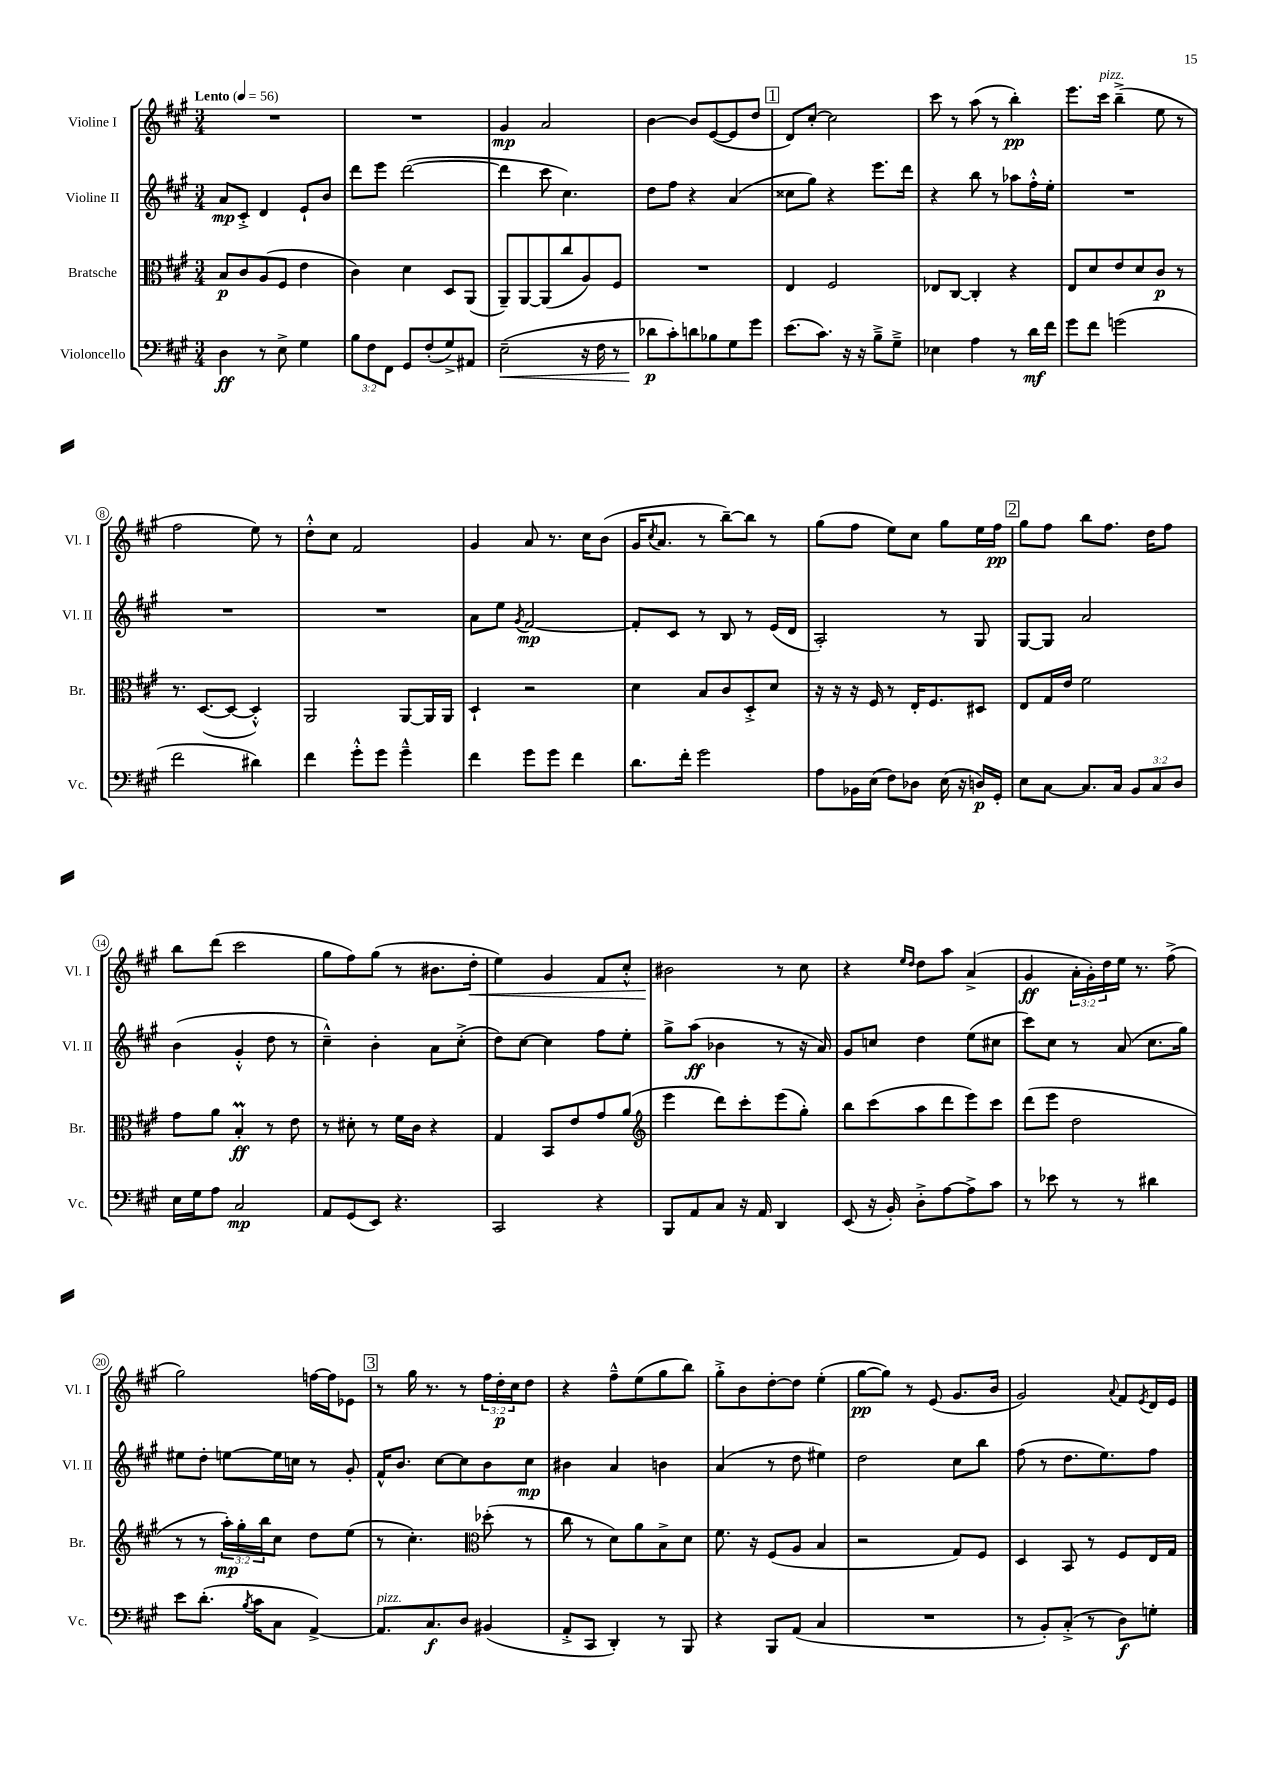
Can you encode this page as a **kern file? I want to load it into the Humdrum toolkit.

**kern	**kern	**kern	**kern
*staff4	*staff3	*staff2	*staff1
*clefF4	*clefC3	*clefG2	*clefG2
*k[f#c#g#]	*k[f#c#g#]	*k[f#c#g#]	*k[f#c#g#]
*M3/4	*M3/4	*M3/4	*M3/4
*MM56	*MM56	*MM56	*MM56
4D	8B	8a	2.r
.	8c#	8c#'^	.
8r	(8A	4d	.
8E^	8F#	.	.
4G#	4e	8e`	.
.	.	8b	.
=	=	=	=
12B	4c#)	8ddd	2.r
12F#	.	.	.
.	.	8eee	.
12FF#	.	.	.
8GG#	4d	([2ddd	.
(8F#'	.	.	.
8G#^)	8D	.	.
8AA#	(8AA	.	.
=	=	=	=
(2E~	8AA~)	4ddd]	4g#
.	[8AA	.	.
.	(8AA]	8ccc#	2a
.	8cc#	4.cc#)	.
16r	8A)	.	.
16F#	.	.	.
8r	8F#	.	.
=	=	=	=
8d-	2.r	8dd	[4b
8c#')	.	8ff#	.
8d	.	4r	8b]
8B-	.	.	([8e
8G#	.	(4a	8e]
8g#	.	.	8dd
=	=	=	=
(8.e	4E	8cc##	8d)
.	.	8gg#)	[8cc#'
8.c#)	.	.	.
.	2F#	4r	2cc#]
16r	.	.	.
16r	.	.	.
8B~^	.	8.eee	.
8G#~^	.	.	.
.	.	16ddd	.
=	=	=	=
4E-	8E-	4r	8ccc#
.	[8C#	.	8r
4A	4C#']	8bb	(8aa
.	.	8r	8r
8r	4r	8aa-	4bb')
16d	.	16ff#'^^	.
16f#	.	16ee'	.
=	=	=	=
8g#	8E	2.r	8.eee
8f#	8d	.	.
.	.	.	16ccc#
(2g	8e	.	(4bb~^
.	8d	.	.
.	8c#	.	8ee
.	8r	.	8r
=	=	=	=
2f#	8.r	2.r	2ff#
.	([8.D	.	.
.	8D_	.	.
4d#)	4D'^^])	.	8ee)
.	.	.	8r
=	=	=	=
4f#	2AA	2.r	8dd'^^
.	.	.	8cc#
8g#'^^	.	.	2f#
8g#	.	.	.
4g#~^^	[8AA	.	.
.	16AA]	.	.
.	16AA	.	.
=	=	=	=
4f#	4D`	8a	4g#
.	.	8ee	.
.	.	8qg#	.
8g#	2r	[2f#	8a
8g#	.	.	8.r
4f#	.	.	.
.	.	.	16cc#
.	.	.	(8b
=	=	=	=
8.d	4d	8f#']	16g#
.	.	.	8qcc#
.	.	.	8.a
.	.	8c#	.
16f#'	.	.	.
2g#	8B	8r	8r
.	8c#	8B	[8bb~)
.	8D'^	8r	8bb]
.	8d	(16e	8r
.	.	16d	.
=	=	=	=
8A	16r	2A')	(8gg#
.	16r	.	.
16BB-	16r	.	8ff#
(16E	16F#	.	.
8F#)	8r	.	8ee)
8D-	16E'	.	8cc#
.	8.F#	.	.
(16E	.	8r	8gg#
16r	.	.	.
16D)	8D#	8G#	16ee
16GG#'	.	.	16ff#
=	=	=	=
8E	8E	[8G#	8gg#
[8C#	16G#	8G#]	8ff#
.	16e	.	.
8.C#]	2f#	2a	8bb
.	.	.	8.ff#
16C#	.	.	.
12BB	.	.	.
.	.	.	16dd
12C#	.	.	.
.	.	.	8ff#
12D	.	.	.
=	=	=	=
16E	8g#	(4b	8bb
16G#	.	.	.
8A	8a	.	(8ddd
2C#	4B'	4g#'^^	2ccc#
.	8r	8dd	.
.	8e	8r	.
=	=	=	=
8AA	8r	4cc#~^^)	8gg#
(8GG#	8d#'	.	8ff#)
8EE)	8r	4b'	(8gg#
4.r	16f#	.	8r
.	16c#	.	.
.	4r	8a	8.b#
.	.	(8cc#'^	.
.	.	.	16dd'
=	=	=	=
2CC#	4G#	8dd)	4ee)
.	.	[8cc#	.
.	8BB	4cc#]	4g#
.	8e	.	.
4r	8g#	8ff#	8f#
.	(8a	8ee'	8cc#'^^
=	=	=	=
*	*clefG2	*	*
8BBB	4eee	8gg#^	2b#
8AA	.	(8aa	.
8C#	8ddd)	4b-	.
16r	8ccc#'	.	.
16AA	.	.	.
4DD	(8eee	8r	8r
.	8gg#')	16r	8cc#
.	.	16a)	.
=	=	=	=
(8EE	8bb	8g#	4r
16r	(8ccc#	8cc	.
16BB')	.	.	.
.	.	.	16qqee
.	.	.	16qqdd
8D'^	8aa	4dd	8dd
[8A	8ddd	.	8aa
8A^]	8eee)	(8ee	(4a^
8c#	8ccc#	8cc#	.
=	=	=	=
8r	(8ddd	8ccc#)	4g#
8e-	8eee	8cc#	.
8r	2dd	8r	24a'
.	.	.	24g#')
.	.	.	24dd
8r	.	(8a	16ee
.	.	.	8.r
4d#	.	8.cc#	.
.	.	.	(8ff#^
.	.	16gg#)	.
=	=	=	=
8e	8r	8ee#	2gg#)
(8.d'	8r	8dd'	.
.	24aa')	[8ee	.
.	24gg#'	.	.
8qB	.	.	.
16c#	.	.	.
.	24bb	.	.
8C#	8cc#	16ee]	.
.	.	16cc	.
[4AA^)	8dd	8r	[16ff
.	.	.	16ff]
.	(8ee	8g#'	8e-
=	=	=	=
8.AA]	8r	16f#^^	8r
.	.	8.b	.
.	4.cc#')	.	16gg#
8.C#	.	.	8.r
.	.	[8cc#	.
8D	.	8cc#]	8r
*	*clefC3	*	*
(4BB#	(8dd-'	8b	24ff#
.	.	.	24dd'
.	.	.	24cc#
.	8r	8cc#	8dd
=	=	=	=
8AA'^	8cc#	4b#	4r
8CC#	8r	.	.
4DD')	8d)	4a	8ff#~^^
.	8a	.	(8ee
8r	8B^	4b	8gg#
8BBB	8d	.	8bb)
=	=	=	=
4r	8.f#	(4a	8gg#'^
.	.	.	8b
.	16r	.	.
8BBB	(8F#	8r	[8dd'
(8AA	8A	8dd	8dd]
4C#	4B	4ee#)	(4ee'
=	=	=	=
2.r	2r	2dd	[8gg#
.	.	.	8gg#])
.	.	.	8r
.	.	.	(8e
.	8G#)	8cc#	8.g#
.	8F#	8bb	.
.	.	.	16b
=	=	=	=
8r	4D	(8ff#	2g#)
8BB')	.	8r	.
(8C#'^	8BB	8.dd	.
8r	8r	.	.
.	.	8.ee)	.
.	.	.	8qqa
8D)	8F#	.	8f#
.	.	.	8qe
8G'	16E	8ff#	16d
.	16G#	.	16e
==	==	==	==
*-	*-	*-	*-
